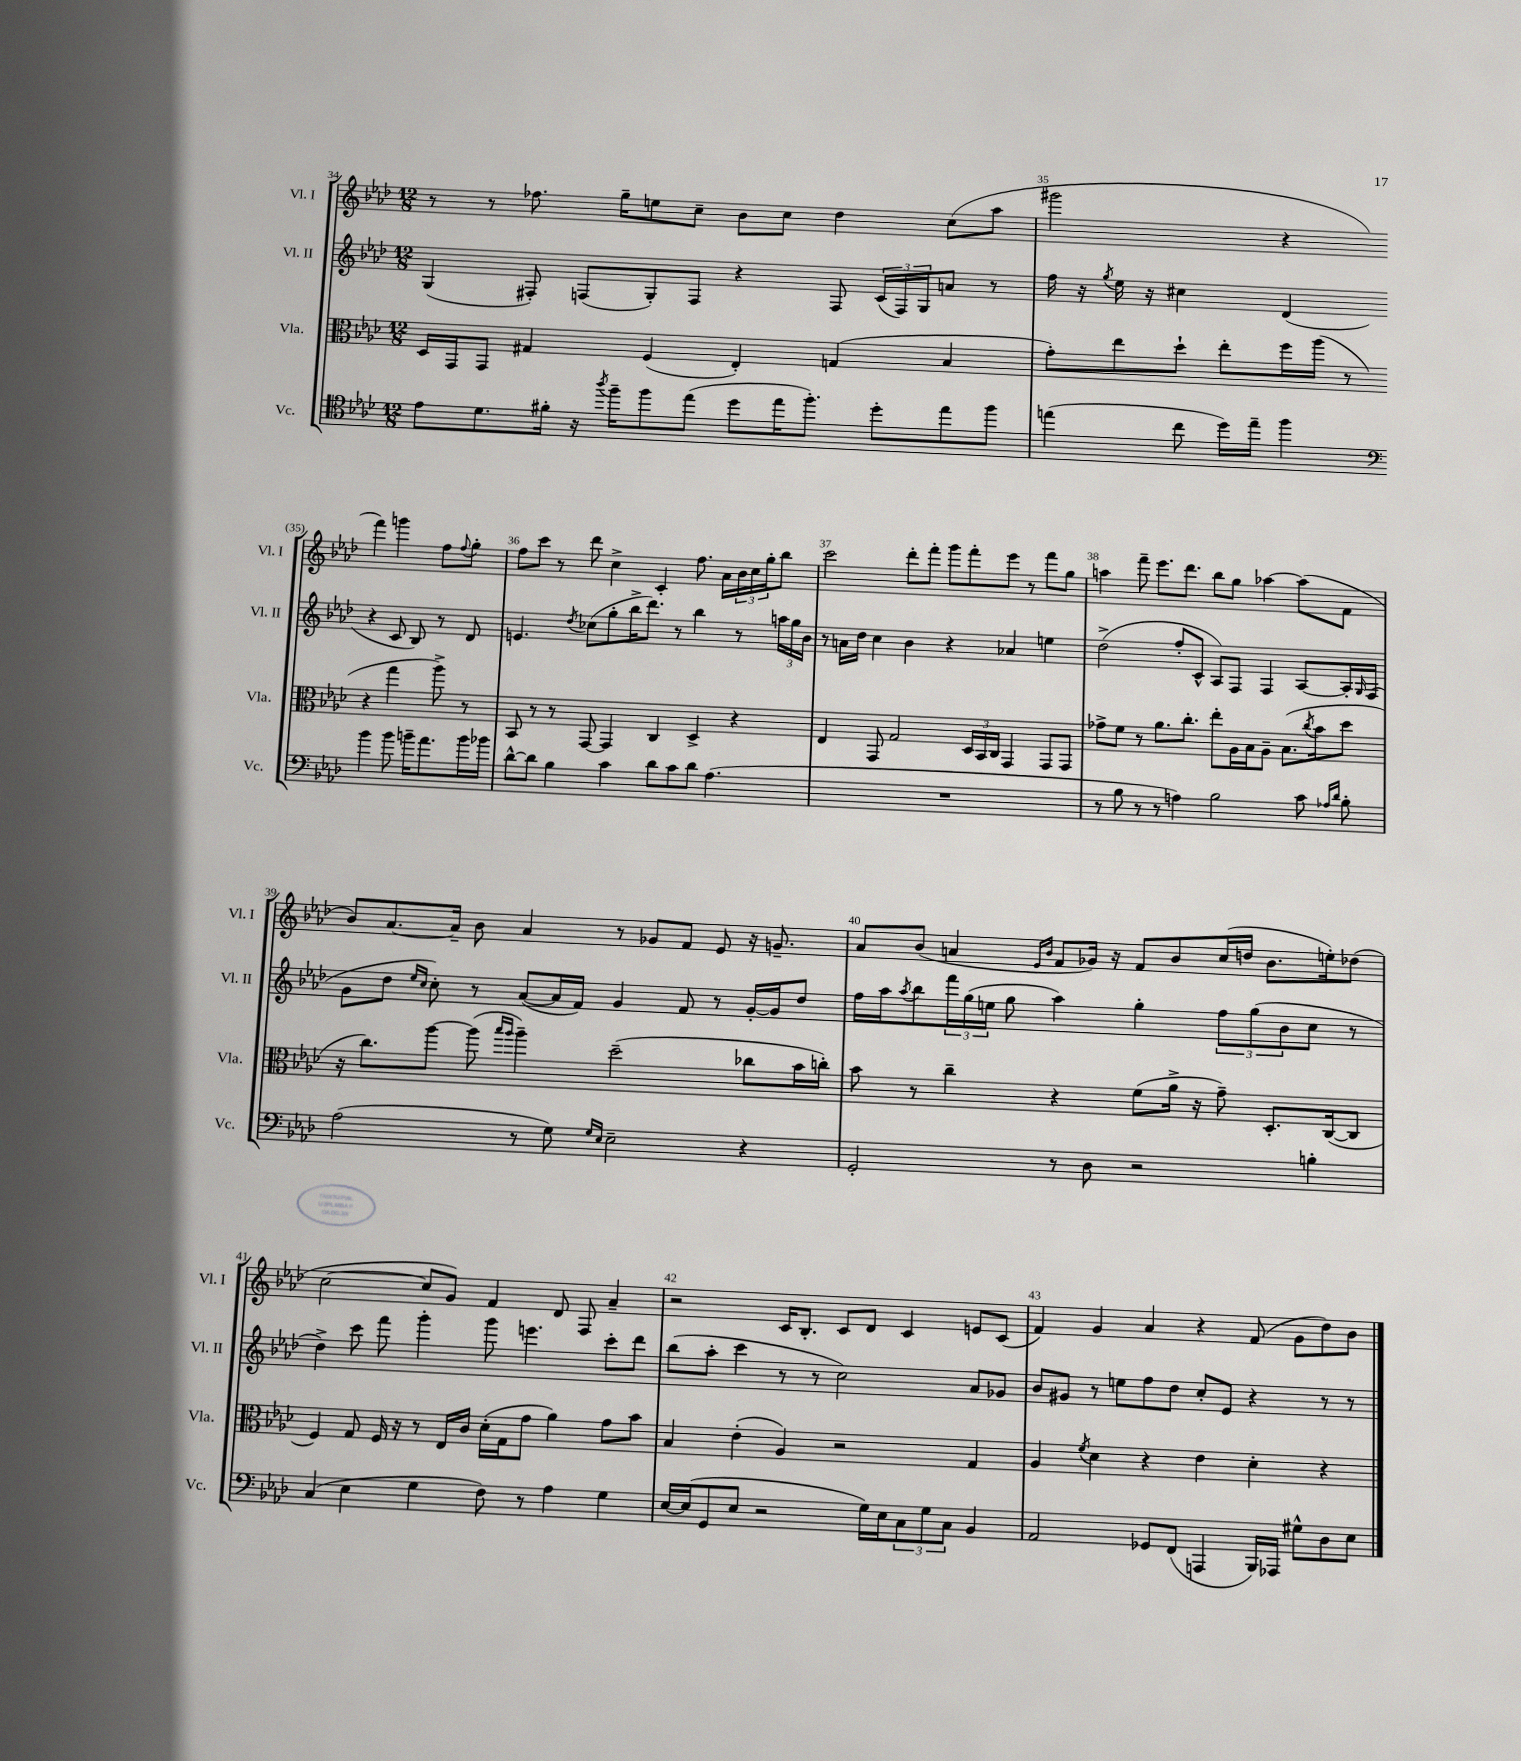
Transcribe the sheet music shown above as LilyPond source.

<<
\new StaffGroup <<
\new Staff = "s0" \with { instrumentName = "Vl. I" shortInstrumentName = "Vl. I" } {
    \clef treble \key aes \major \numericTimeSignature \time 12/8
    r8 r8 fes''8. g''16-- e''8 c''8-- bes'8 c''8 des''4 c''8( aes''8 |
    gis'''2 r4 f'''4) g'''4 f''8 \appoggiatura { f''8 } g''8-. |
    f''8 c'''8 r8 des'''8 c''4-> c'4-. f''8. aes'16 \tuplet 3/2 { bes'16 c''16 g''16-. } bes''8 |
    c'''2 des'''8-. f'''8-. g'''8 f'''8-. ees'''8 r8 f'''8 g''8 |
    a''4 f'''8-- ees'''8. des'''8. bes''8 g''8 aes''4~ aes''8( f'8 |
    bes'8) aes'8.~ aes'16-- bes'8 aes'4 r8 ges'8 f'8 ees'8 r16 g'8.-- |
    aes'8 bes'8( a'4 \grace { ees'16 bes'16 } f'8 ges'16) r16 f'8 bes'8 c''16( d''16 bes'8. e''16-.) des''8( |
    c''2~ c''8 g'8) f'4 des'8 f8 aes'4-- |
    r2 c'16 bes8.-. c'8 des'8 c'4 e'8 c'8( |
    f'4) g'4 aes'4 r4 f'8( g'8 des''8) bes'8 \bar "|." |
}
\new Staff = "s1" \with { instrumentName = "Vl. II" shortInstrumentName = "Vl. II" } {
    \clef treble \key aes \major \numericTimeSignature \time 12/8
    g4( fis8-.) f8( g8-.) f8 r4 f8 \tuplet 3/2 { c'16( f16) g16 } a'8 r8 |
    f''16 r16 \acciaccatura { g''8 } ees''16 r16 cis''4 des'4( r4 c'8 bes8) r8 des'8 |
    e'4. \acciaccatura { des''8 } ces''8( g''8-. bes''16-> des'''8.) r8 bes''4 r8 \tuplet 3/2 { a''16 g''16 bes'16 } |
    r8 a'16 des''16 c''4 bes'4 r4 aes'4 e''4 |
    des''2->( f''8-. c'8-^ aes8) f8 f4 aes8~ aes16-. \grace { g16 } f16( |
    g'8 des''8 \grace { ees''16 c''16 } c''8-.) r8 aes'8~( aes'16 f'16) g'4 f'8 r8 g'16~-. g'16 des''8 |
    f''16 aes''16 \acciaccatura { aes''8 } bes''8 \tuplet 3/2 { f'''16 g''16( e''16 } g''8 aes''4) g''4-. \tuplet 3/2 { f''8 g''8( bes'8 } c''8 r8 |
    des''4->) c'''8 f'''8 g'''4-. g'''8 e'''4. c'''8-. des'''8 |
    bes''8( aes''8-. c'''4 r8 r8 c''2) aes'8 ges'8 |
    bes'8 gis'8 r8 e''8 f''8 des''8 c''8-. ees'8 r4 r8 r8 \bar "|." |
}
\new Staff = "s2" \with { instrumentName = "Vla." shortInstrumentName = "Vla." } {
    \clef alto \key aes \major \numericTimeSignature \time 12/8
    des16 g,16 g,8 gis4 f4( ees4-.) g4( bes4 |
    g'8-.) ees''8 des''8-! ees''8-. f''16 aes''16( r8 r4 g''4 aes''8->) r8 |
    bes,8 r8 r8 g,8~ g,4 c4 des4-> r4 |
    ees4 g,8 g2 \tuplet 3/2 { des16 bes,16 c16 } g,4 g,8 g,8 |
    ges'8-> f'8 r8 aes'8. c''8.-. ees''8-. aes16 bes16 aes8-- bes8.( \acciaccatura { c''8 } bes'16 des''8 |
    r16 c''8.) aes''8~ aes''8( \grace { bes''16 aes''16 } aes''4--) des''2--( ces''8 bes'16 c''16-.) |
    bes'8 r8 c''4-- r4 f'8( aes'16-> r16 g'8--) des8.-. c16~( c8 |
    f4) g8 f16 r16 r8 ees16 c'16 des'16-.( g16 g'8 aes'4) g'8 bes'8 |
    bes4 ees'4-.( aes4) r2 g4 |
    aes4 \acciaccatura { f'8 } des'4 r4 ees'4 des'4-. r4 \bar "|." |
}
\new Staff = "s3" \with { instrumentName = "Vc." shortInstrumentName = "Vc." } {
    \clef tenor \key aes \major \numericTimeSignature \time 12/8
    ees'8 des'8. fis'16-. r16 \acciaccatura { aes''8 } f''16-- f''8 ees''8( des''8 ees''16 f''8.-.) des''8-. ees''8 f''8 |
    e''4( c''8 des''16) e''16-- f''4 \clef bass bes'4 bes'8 b'16-- aes'8. b'16 bes'16 |
    des'8~-^ des'8 bes4 c'4 des'8 c'8 des'8 aes4.( |
    R1. |
    r8 bes8 r8 r8 a4) bes2 c'8 \grace { aes16 des'16 } bes8-. |
    aes2( r8 g8) \grace { g16 ees16 } ees2-- r4 |
    g,2-. r8 des8 r2 b4-. |
    c4( ees4 g4 f8) r8 aes4 g4 |
    ees16~ ees16( g,8 ees8 r2 g16) ees16 \tuplet 3/2 { c8 g8 c8 } bes,4 |
    aes,2 ges,8 f,8( a,,4 bes,,16) aes,,16 gis8-^ des8 ees8 \bar "|." |
}
>>
>>
\layout { \context { \Score currentBarNumber = #34 \override BarNumber.break-visibility = ##(#f #t #t) barNumberVisibility = #all-bar-numbers-visible } }
